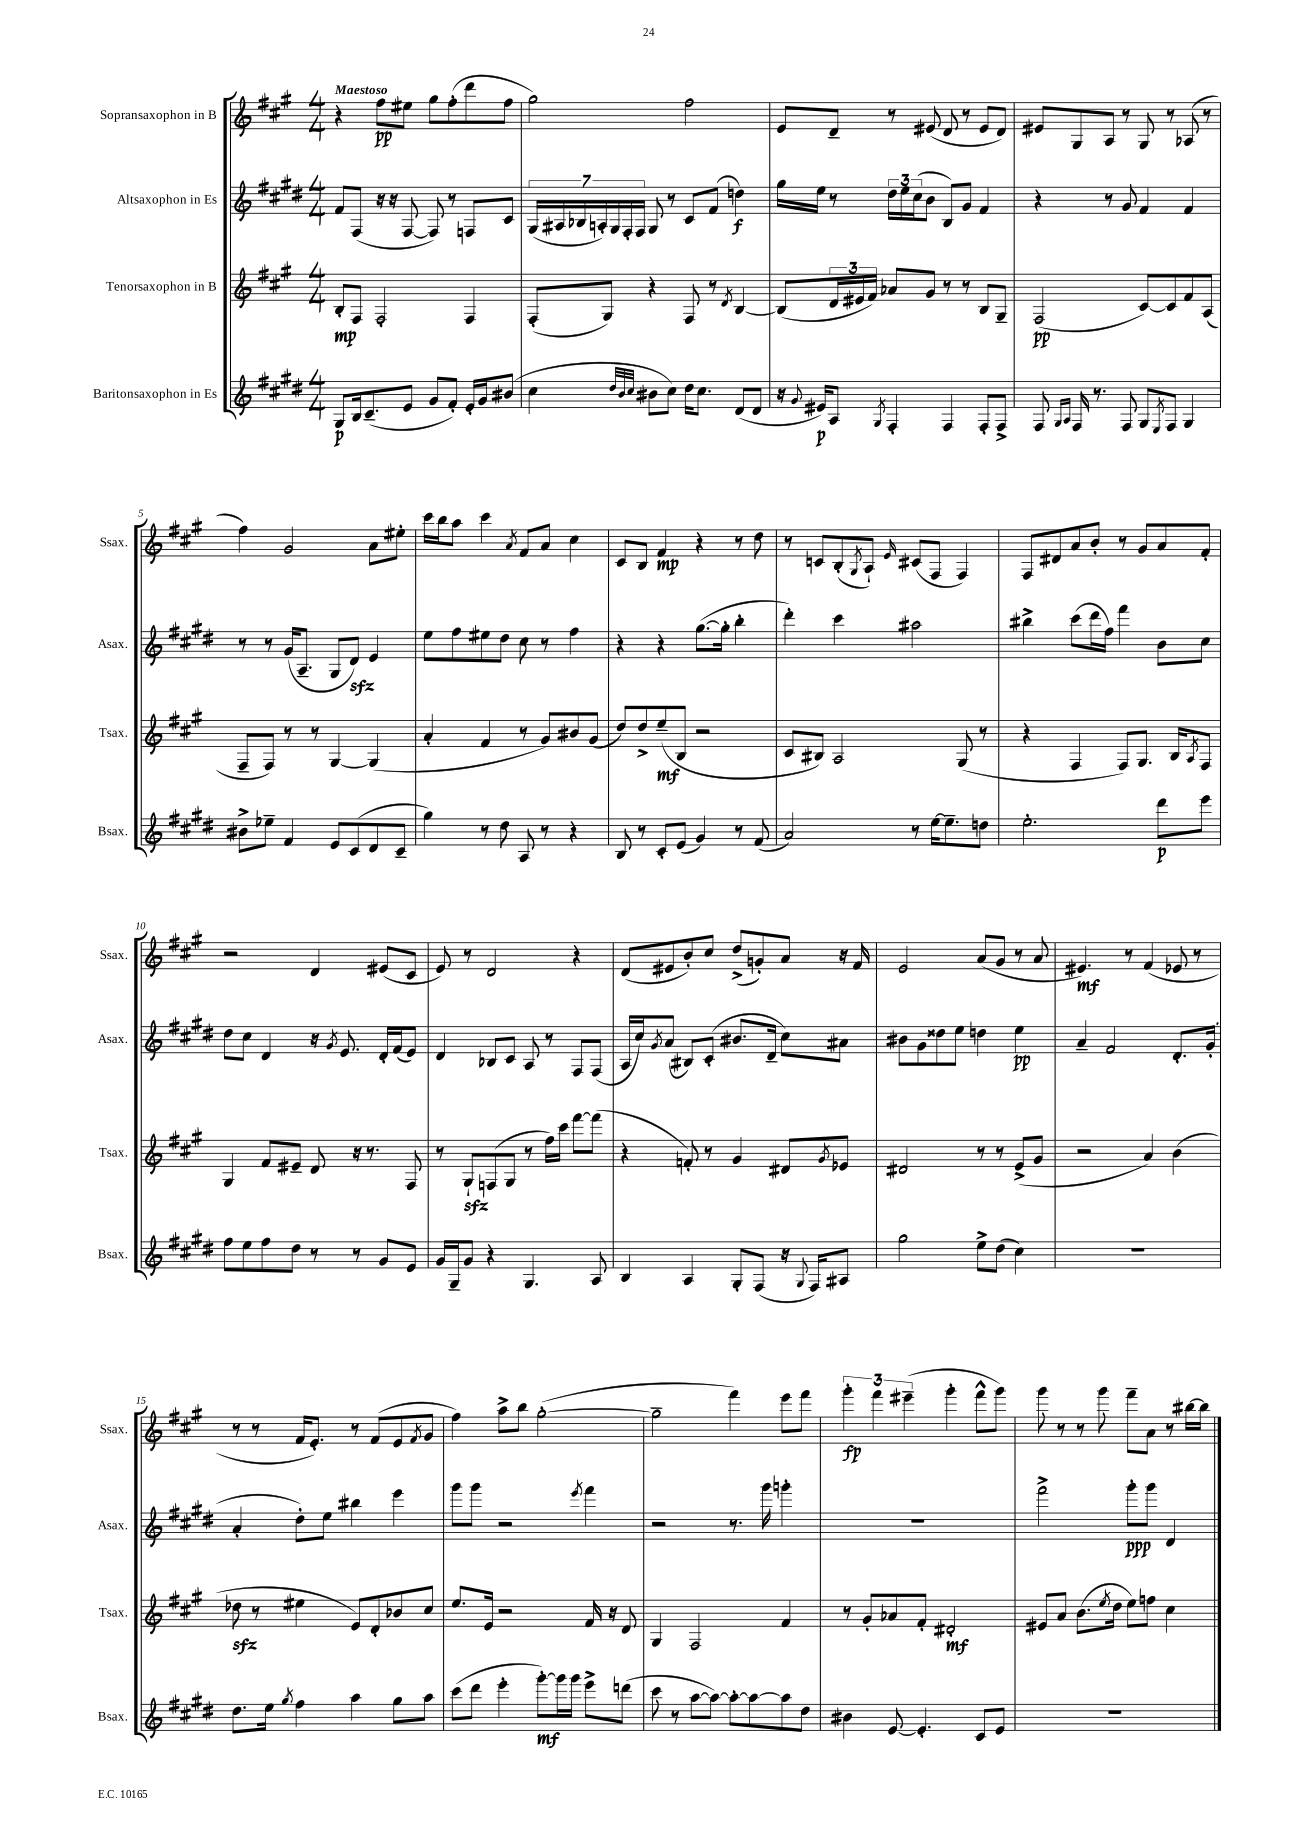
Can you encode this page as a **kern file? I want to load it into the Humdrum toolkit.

**kern	**kern	**kern	**kern
*staff4	*staff3	*staff2	*staff1
*clefG2	*clefG2	*clefG2	*clefG2
*k[f#c#g#d#]	*k[f#c#g#]	*k[f#c#g#d#]	*k[f#c#g#]
*M4/4	*M4/4	*M4/4	*M4/4
8G#	8B'	8f#	4r
16B	8F#	(8F#	.
(8.c#~	.	.	.
.	2F#'	16r	8ff#
.	.	16r	.
8e	.	[8F#	8ee#
8g#	.	8F#])	8gg#
8f#')	.	8r	(8ff#'
16e'	4F#	8F	8ddd
16g#	.	.	.
(8b#	.	8c#	8ff#
=	=	=	=
4cc#	(8F#'	(28G#	2gg#)
.	.	28A#	.
.	.	28B-	.
.	.	28A')	.
.	8G#)	.	.
.	.	28G#	.
.	.	28F#'	.
.	.	28F#	.
32qqdd#	.	.	.
32qqb	.	.	.
32qqcc#	.	.	.
8b#	4r	8G#	.
8cc#)	.	8r	.
16dd#	8F#	8c#	2ff#
8.cc#	.	.	.
.	8r	(8f#	.
.	8qd	.	.
(8d#	[4B	4dd)	.
8d#	.	.	.
=	=	=	=
16r	(8B]	16gg#	8e
8qqg#	.	.	.
16e#)	.	16ee	.
8A	24d	8r	8d~
.	24e#	.	.
.	24f#)	.	.
8qG#	.	.	.
4F#'	8a-	24dd#	8r
.	.	24ee	.
.	.	(24cc#	.
.	8g#	8b	(8e#
4F#	8r	8B)	8d
.	8r	8g#	8r
8F#'	8B	4f#	8e#
8F#^	8G#~	.	8d)
=	=	=	=
8F#	(2F#	4r	8e#
16qqG#	.	.	.
16qqA	.	.	.
16F#	.	.	8G#
8.r	.	.	.
.	.	8r	8A
8F#	.	8g#	8r
8G#	[8c#)	4f#	8G#
8qE	.	.	.
8F#	8c#]	.	8r
4G#	8f#	4f#	(8A-
.	(8A	.	8r
=	=	=	=
8b#^	8F#~	8r	4ff#)
8ee-~	8F#)	8r	.
4f#	8r	(16g#	2g#
.	.	8.A~	.
.	8r	.	.
8e	[4G#	8G#	.
(8c#	.	8d#)	.
8d#	(4G#]	4e	8a
8c#~	.	.	8ee#'
=	=	=	=
4gg#)	4a'	8ee	16ccc#
.	.	.	16bb
.	.	8ff#	8aa
8r	4f#	8ee#	4ccc#
8dd#	.	8dd#	.
.	.	.	8qa
8A	8r	8cc#	8f#
8r	8g#)	8r	8a
4r	8b#	4ff#	4cc#
.	(8g#	.	.
=	=	=	=
8B	8dd)	4r	8c#
8r	8dd^	.	8B
8c#'	(8ee~	4r	4f#
(8e	8B	.	.
4g#)	2r	([8.gg#	4r
.	.	16gg#']	.
8r	.	4bb'	8r
(8f#	.	.	8dd
=	=	=	=
2a)	8c#	4ddd#')	8r
.	8B#)	.	8c
.	2A	4ccc#	(8B'
.	.	.	8qG#
.	.	.	8A`)
.	.	.	16qqe
8r	.	2aa#	(8c#
[16ee	.	.	8F#
8.ee~]	.	.	.
.	(8G#	.	4F#)
8dd	8r	.	.
=	=	=	=
2.ee'	4r	4bb#^	8F#
.	.	.	8d#
.	4F#	(8ccc#	8a
.	.	16ddd#	8b'
.	.	16ff#)	.
.	8F#)	4fff#	8r
.	8.G#	.	8g#
8ddd#	.	8b	8a
.	16B	.	.
.	8qA	.	.
8eee	8F#	8cc#	8f#'
=	=	=	=
8ff#	4G#	8dd#	2r
8ee	.	8cc#	.
8ff#	8f#	4d#	.
8dd#	8e#~	.	.
8r	8d	16r	4d
.	.	8qg#	.
.	.	8.e	.
8r	16r	.	.
.	8.r	.	.
8g#	.	16d#'	(8e#
.	.	(16f#	.
8e	8F#	8e)	8c#
=	=	=	=
16g#	8r	4d#	8e)
16G#~	.	.	.
8g#	8G#`	.	8r
4r	(8F	8B-	2d
.	8G#	8c#	.
4.G#	8r	8A	.
.	16ff#)	8r	.
.	16ccc#	.	.
.	[8fff#	8F#	4r
8A	(8fff#]	(8F#	.
=	=	=	=
4B	4r	16A	(8d
.	.	16cc#)	.
.	.	8qg#	.
.	.	(8a	8e#
4A	8f')	8B#)	8b')
.	8r	(8c#'	8cc#
8G#'	4g#	8.b#	(8dd^
(8F#	.	.	8g')
.	.	16d#~	.
16r	8d#	8cc#)	8a
8qqG#	.	.	.
16F#)	.	.	.
.	8qg#	.	.
8A#	8e-	8a#	16r
.	.	.	16f#
=	=	=	=
2gg#	2d#	8b#	2e
.	.	8g#	.
.	.	8dd##	.
.	.	8ee	.
8ee^	8r	4dd	(8a
(8dd#	8r	.	8g#
4cc#)	(8e^	4ee	8r
.	8g#	.	8a
=	=	=	=
1r	2r	4a~	4.e#)
.	.	2f#	.
.	.	.	8r
.	4a)	.	(4f#
.	(4b	8.d#'	8e-
.	.	.	8r
.	.	(16g#'	.
=	=	=	=
8.dd#	8dd-	4a'	8r
.	8r	.	8r
16ee	.	.	.
8qgg#	.	.	.
4ff#	4ee#	8dd#')	16f#
.	.	.	8.e')
.	.	8ee	.
4aa	8e)	4bb#	8r
.	8d'	.	(8f#
8gg#	8b-	4eee	8e
.	.	.	8qf#
8aa	8cc#	.	8g#
=	=	=	=
(8ccc#	8.ee	8ggg#	4ff#)
8ddd#	.	8ggg#	.
.	16e	.	.
4eee'	2r	2r	8aa^
.	.	.	8bb
[8ggg#')	.	.	([2gg#'
16ggg#]	.	.	.
16ggg#	.	.	.
.	.	8qeee	.
8eee^	16f#	4fff#	.
.	16r	.	.
(8ddd	8d	.	.
=	=	=	=
8ccc#	4G#	2r	2gg#~]
8r	.	.	.
[8aa	2F#	.	.
8aa_)	.	.	.
8aa'_	.	8.r	4fff#)
8aa_	.	.	.
.	.	16ggg#	.
8aa]	4f#	4ggg'	8eee
8dd#	.	.	8fff#
=	=	=	=
4b#	8r	1r	6ggg#'
.	8g#'	.	.
.	.	.	6fff#
[8e	8a-	.	.
.	.	.	(6eee#~
4.e']	8f#'	.	.
.	2d#'	.	4ggg#'
8c#	.	.	8fff#^^
8e	.	.	8ggg#)
=	=	=	=
1r	8e#	2fff#^	8ggg#
.	8a	.	8r
.	(8.b	.	8r
.	.	.	8ggg#
.	8qee	.	.
.	16dd	.	.
.	8ee)	8ggg#'	8fff#~
.	8ff	8ggg#	8a
.	4cc#	4d#	8r
.	.	.	[16bb#
.	.	.	16bb#]
==	==	==	==
*-	*-	*-	*-
